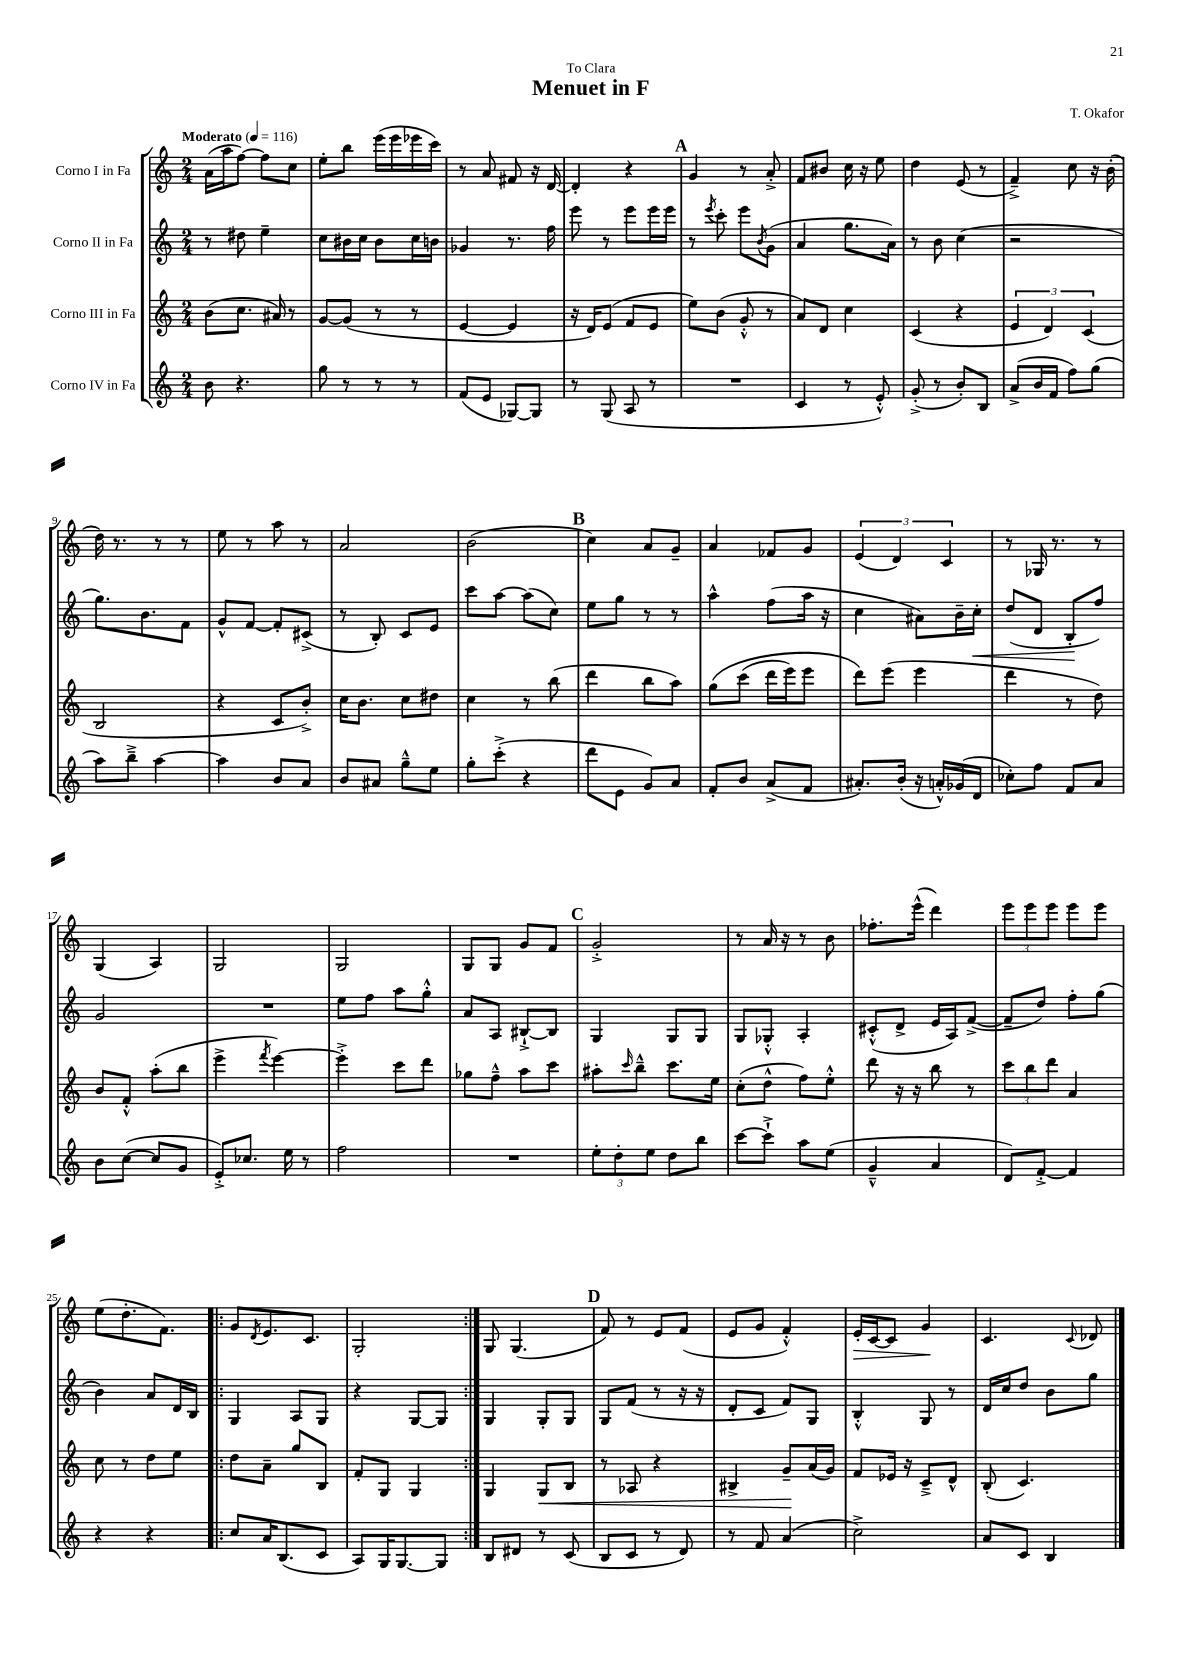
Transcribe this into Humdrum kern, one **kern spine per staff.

**kern	**kern	**kern	**kern
*staff4	*staff3	*staff2	*staff1
*clefG2	*clefG2	*clefG2	*clefG2
*k[]	*k[]	*k[]	*k[]
*M2/4	*M2/4	*M2/4	*M2/4
*MM116	*MM116	*MM116	*MM116
8b	(8b	8r	(16a
.	.	.	16aa
4.r	8.cc	8dd#	[8ff)
.	.	4ee~	8ff]
.	16a#)	.	.
.	8r	.	8cc
=	=	=	=
8gg	[8g	8cc	8ee'
8r	(8g]	16b#	8bb
.	.	16cc	.
8r	8r	8b#	(16eee
.	.	.	16eee
8r	8r	16cc	16eee-
.	.	16b	16ccc)
=	=	=	=
(8f	[4e	4g-	8r
8e	.	.	8a
[8G-)	4e]	8.r	8f#
8G-]	.	.	16r
.	.	16ff	[16d
=	=	=	=
8r	16r	8eee	4d']
.	16d)	.	.
(8G	(8e	8r	.
8A	8f	8eee	4r
8r	8e	16eee	.
.	.	16eee	.
=	=	=	=
2r	8ee)	8r	4g
.	.	8qeee	.
.	(8b	8ccc'	.
.	8g'^^	8eee	8r
.	.	8qb	.
.	8r	(8g	8a'^
=	=	=	=
4c	8a)	4a	8f
.	8d	.	8b#
8r	4cc	8.gg	16cc
.	.	.	16r
8e'^^)	.	.	8ee
.	.	16a)	.
=	=	=	=
(8g'^	(4c	8r	4dd
8r	.	8b	.
8b')	4r	(4cc	(8e
8B	.	.	8r
=	=	=	=
(8a^	6e	2r	4f~^)
16b	.	.	.
.	6d)	.	.
16f	.	.	.
8ff)	.	.	8cc
.	(6c	.	.
(8gg	.	.	16r
.	.	.	(16b'
=	=	=	=
8aa)	2B	8.gg)	16dd)
.	.	.	8.r
8bb~^	.	.	.
.	.	8.b	.
[4aa	.	.	8r
.	.	8f	8r
=	=	=	=
4aa]	4r	8g^^	8ee
.	.	[8f	8r
8b	8c	8f']	8aa
8a	8b'^)	(8c#^	8r
=	=	=	=
8b	16cc	8r	2a
.	8.b	.	.
8a#	.	8B')	.
8gg~^^	8cc	8c	.
8ee	8dd#	8e	.
=	=	=	=
8gg'	4cc	8ccc	(2b
(8ccc'^	.	[8aa	.
4r	8r	(8aa]	.
.	(8bb	8cc)	.
=	=	=	=
8ddd	4ddd	8ee	4cc)
8e	.	8gg	.
8g)	8bb	8r	8a
8a	8aa)	8r	8g~
=	=	=	=
8f'	&(8gg	4aa^^	4a
8b	(8ccc	.	.
(8a^	16ddd	(8ff	8f-
.	16eee)	.	.
8f	8eee	16aa	8g
.	.	16r	.
=	=	=	=
8.a#')	8ddd&)	4cc	(6e
.	(8eee	.	.
.	.	.	6d)
(16b'	.	.	.
16r	4eee	8a#)	.
16a'^^)	.	.	.
.	.	.	6c
(16g-	.	16b~	.
16d	.	16cc'	.
=	=	=	=
8cc-')	4ddd	(8dd	8r
8ff	.	8d	16G-
.	.	.	8.r
8f	8r	8B'	.
8a	8dd)	8ff)	8r
=	=	=	=
8b	8b	2g	(4G
([8cc	8f'^^	.	.
8cc]	(8aa'	.	4A)
8g	8bb	.	.
=	=	=	=
8e'^)	4eee^	2r	2G
8.cc-	.	.	.
.	8qfff	.	.
.	[4eee)	.	.
16ee	.	.	.
8r	.	.	.
=	=	=	=
2ff	4eee'^]	8ee	2G
.	.	8ff	.
.	8ccc	8aa	.
.	8ddd	8gg'^^	.
=	=	=	=
2r	8gg-	8a	8G
.	8ff~^^	8A	8G
.	8aa	[8B#`^	8g
.	8ccc	8B#]	8f
=	=	=	=
12ee'	8aa#'	4G	2g'^
12dd'	.	.	.
.	16qqccc	.	.
.	8bb~^^	.	.
12ee	.	.	.
8dd	8.ccc	8G	.
8bb	.	8G	.
.	16ee	.	.
=	=	=	=
[8ccc	(8cc'	8G	8r
8ccc`^]	8dd^^	8G-'^^	16a
.	.	.	16r
8aa	8ff)	4A'	8r
(8ee	8ee'^^	.	8b
=	=	=	=
4g~^^	8ddd	(8c#'^^	8.ff-'
.	16r	8d^	.
.	16r	.	(16eee^^
4a	8bb	16e	4ddd)
.	.	16A)	.
.	8r	([8f^	.
=	=	=	=
8d)	12ccc	8f~]	12eee
.	12bb	.	12eee
[8f'^	.	8dd)	.
.	12ddd	.	12eee
4f]	4a	8ff'	8eee
.	.	(8gg	8eee
=	=	=	=
4r	8cc	4b)	(8ee
.	8r	.	8.dd'
4r	8dd	8a	.
.	.	.	8.f)
.	8ee	16d	.
.	.	16B	.
=!|:	=!|:	=!|:	=!|:
8cc	8dd	4G	8g
.	.	.	8qd
16a	8a~	.	8.e
(8.B	.	.	.
.	8gg	8A	.
.	.	.	8.c
8c	8B	8G	.
=	=	=	=
8A)	8f'	4r	2G'
16G	8G	.	.
[8.G	.	.	.
.	4G	[8G	.
8G]	.	8G]	.
=:|!	=:|!	=:|!	=:|!
8B	4G	4G	8G
8d#	.	.	(4.G
8r	8G	8G'	.
(8c	8B	8G	.
=	=	=	=
8B	8r	8G	8f)
8c	8A-	(8f	8r
8r	4r	8r	8e
8d)	.	16r	(8f
.	.	16r	.
=	=	=	=
8r	4B#^	8d'	8e
8f	.	8c	8g
(4a	8g~	8f)	4f'^^)
.	(16a	8G	.
.	16g)	.	.
=	=	=	=
2cc^)	8f	4B'^^	16e'
.	.	.	[16c
.	16e-	.	8c]
.	16r	.	.
.	8c~^	8G	4g
.	8d^^	8r	.
=	=	=	=
8a	(8B'	16d	4.c
.	.	16cc	.
8c	4.c)	8dd	.
4B	.	8b	.
.	.	.	8qqc
.	.	8gg	8d-
==	==	==	==
*-	*-	*-	*-
